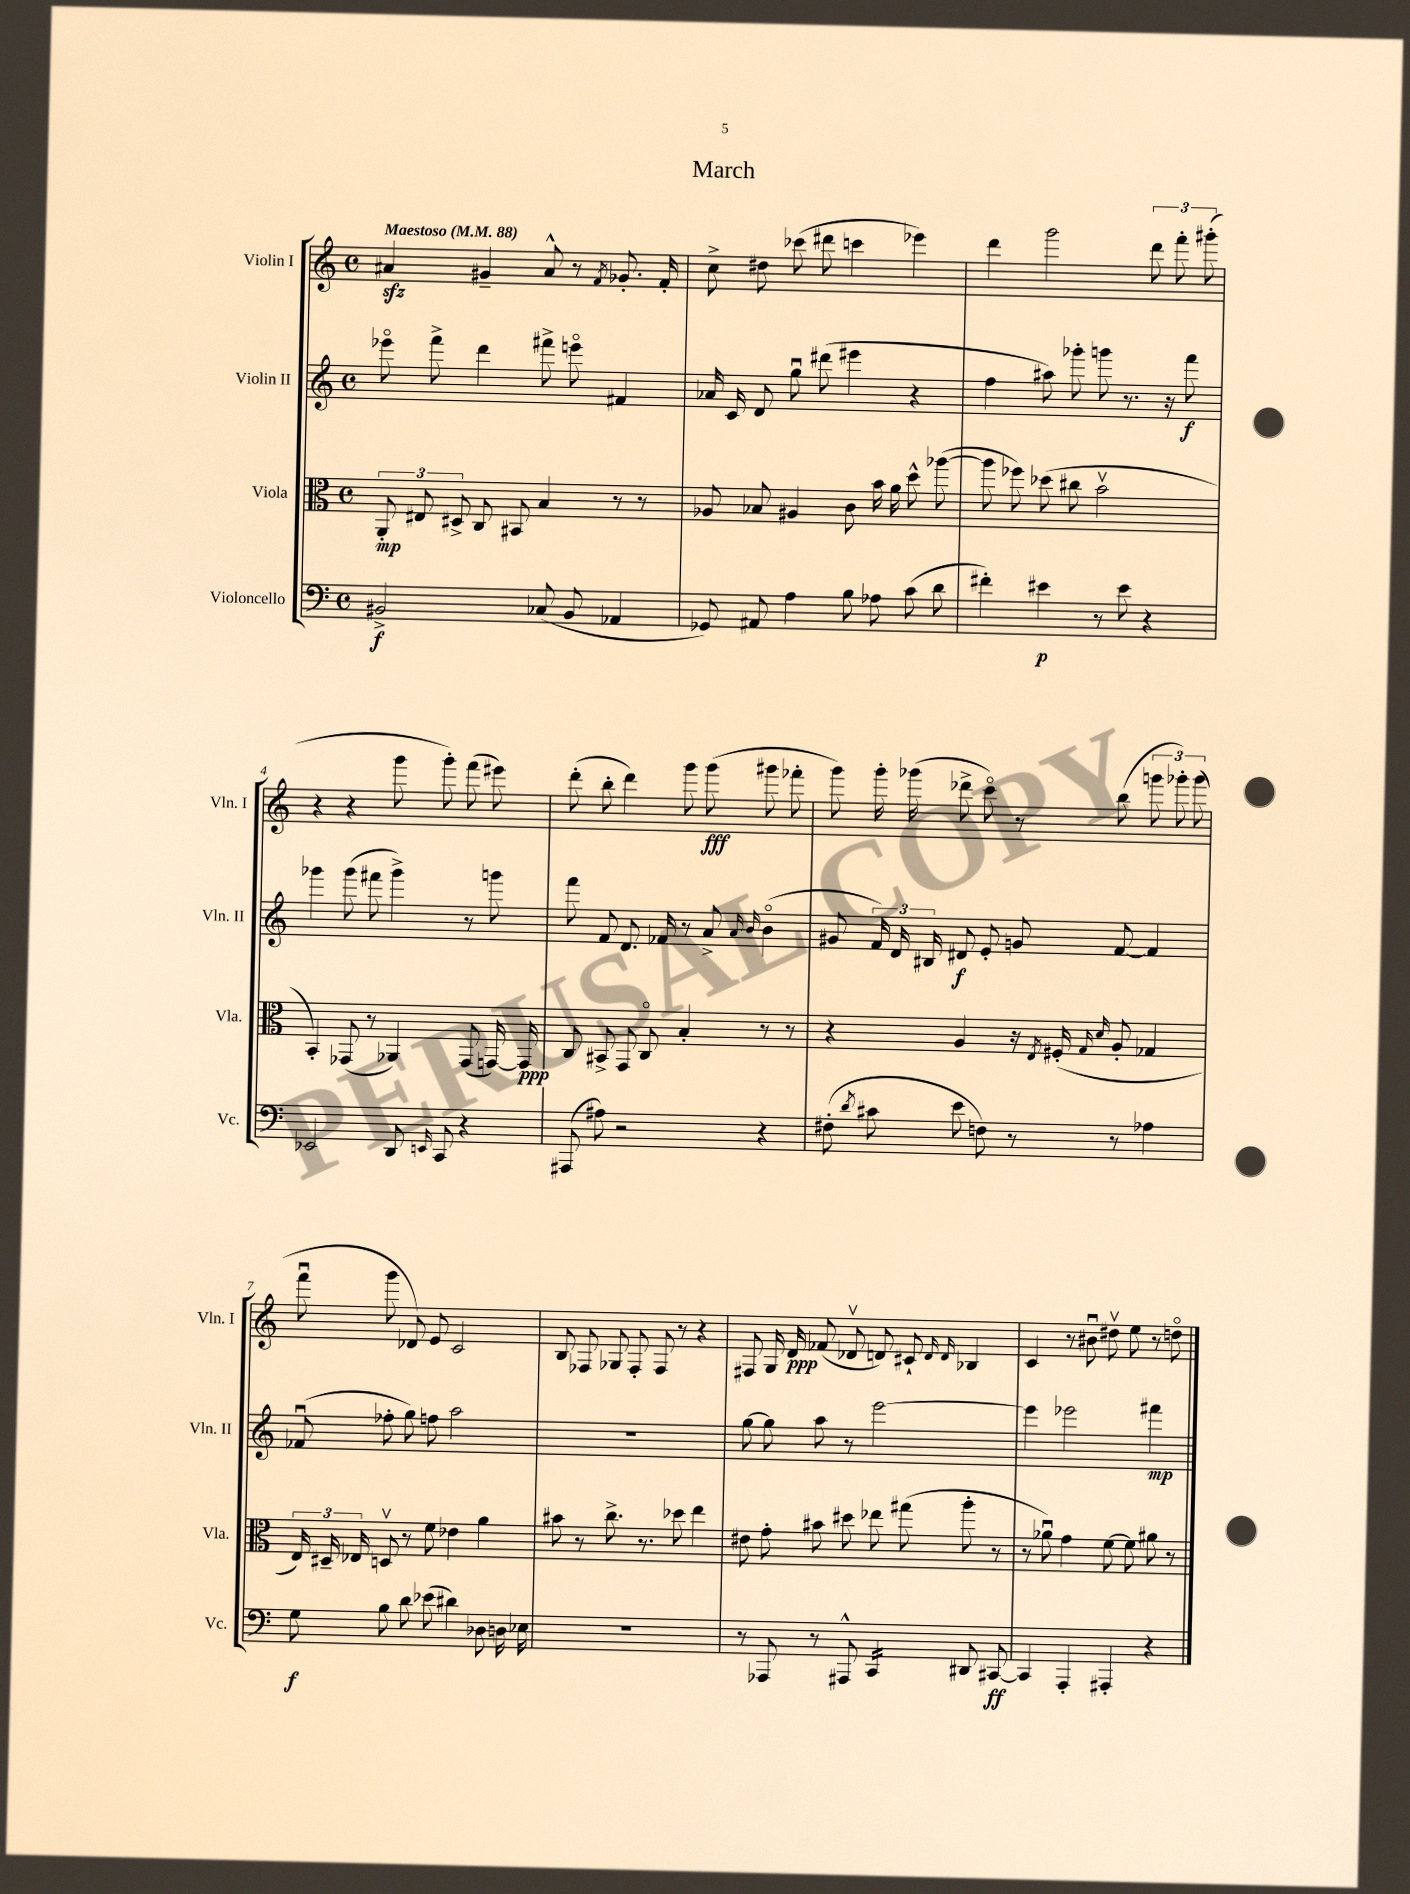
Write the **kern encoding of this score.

**kern	**dynam	**kern	**dynam	**kern	**dynam	**kern	**dynam
*part4	*part4	*part3	*part3	*part2	*part2	*part1	*part1
*staff4	*staff4	*staff3	*staff3	*staff2	*staff2	*staff1	*staff1
*I"Violoncello	*	*I"Viola	*	*I"Violin II	*	*I"Violin I	*
*I'Vc.	*	*I'Vla.	*	*I'Vln. II	*	*I'Vln. I	*
*clefF4	*	*clefC3	*	*clefG2	*	*clefG2	*
*k[]	*	*k[]	*	*k[]	*	*k[]	*
*M4/4	*	*M4/4	*	*M4/4	*	*M4/4	*
*met(c)	*	*met(c)	*	*met(c)	*	*met(c)	*
*MM88	*	*MM88	*	*MM88	*	*MM88	*
=1	=1	=1	=1	=1	=1	=1	=1
!	!	!	!	!	!	!LO:TX:a:B:t=Maestoso	!
2BB#X^/	f	12AA'/	mp	8eee-X\	.	4a#Xzz/	.
.	.	12E#X/	.	.	.	.	.
.	.	.	.	8fff^\	.	.	.
.	.	12D#X^/	.	.	.	.	.
.	.	8C/	.	4ddd\	.	4g#X~/	.
.	.	8BB#X/	.	.	.	.	.
(8C-X/	.	4B/	.	8fff#X^\	.	8a#^^/	.
8BB#/	.	.	.	8eeen\	.	8r	.
.	.	.	.	.	.	8qf/	.
4AA-X/	.	8r	.	4f#X/	.	8.g-X'/	.
.	.	8r	.	.	.	.	.
.	.	.	.	.	.	16f'/	.
=2	=2	=2	=2	=2	=2	=2	=2
8GG-X/)	.	8A-X/	.	16a-X/	.	8cc^\	.
.	.	.	.	16c/	.	.	.
8AA#X/	.	8B-X/	.	8d/	.	8dd#X\	.
4A\	.	4A#X/	.	8ggu\	.	(8ccc-X\	.
.	.	.	.	(8ddd#X\	.	8ddd#X\	.
8B\	.	8c\	.	4eee#X\	.	4cccn\	.
8A-X\	.	16b\	.	.	.	.	.
.	.	16a\	.	.	.	.	.
(8c\	.	8dd^^\	.	4r	.	4eee-X\)	.
8d\	.	([8aa-X\	.	.	.	.	.
=3	=3	=3	=3	=3	=3	=3	=3
4f#X'\)	.	8aa-\]	.	4ff\	.	4ddd\	.
.	.	8ff-X\)	.	.	.	.	.
4e#X\	p	(8dd-X\	.	8aa#X\)	.	2ggg\	.
.	.	8cc#X\	.	8ggg-X'\	.	.	.
8r	.	2bv\	.	8gggn\	.	.	.
8e#\	.	.	.	8.r	.	.	.
4r	.	.	.	.	.	12ddd\	.
.	.	.	.	16r	.	.	.
.	.	.	.	.	.	12fff'\	.
.	.	.	.	8fff\	f	.	.
.	.	.	.	.	.	(12ggg#X'\	.
!!LO:LB:g=z
=4	=4	=4	=4	=4	=4	=4	=4
2EE-X/	.	4BB'/)	.	4ggg-X\	.	4r	.
.	.	(8GG-X/	.	(8ggg-\	.	4r	.
.	.	8r	.	8fff#X\	.	.	.
8DD/	.	4AA-X/)	.	4ggg-^\)	.	8ggg\	.
16qqEEn/	.	.	.	.	.	.	.
8CC/	.	.	.	.	.	8ggg'\)	.
4r	.	(8GG-/	.	8r	.	(8fff\	.
.	.	[16GGn/)	.	8gggn\	.	8eee#X\)	.
.	.	16GG/]	ppp	.	.	.	.
=5	=5	=5	=5	=5	=5	=5	=5
(8AAA#X/	.	8C/	.	8fff\	.	(8ddd'\	.
8A#X\)	.	8BB#X^/	.	8f/	.	8bb'\	.
2r	.	8GG/	.	8.d/	.	4ddd\)	.
.	.	8C/	.	.	.	.	.
.	.	.	.	16f-X/	.	.	.
.	.	4B'/	.	8r	.	8ggg\	.
.	.	.	.	8a^/	.	(8ggg\	fff
.	.	.	.	16qqa/	.	.	.
.	.	.	.	16qqb/	.	.	.
4r	.	8r	.	(4b\	.	8ggg#X\	.
.	.	8r	.	.	.	8fff-X'\	.
=6	=6	=6	=6	=6	=6	=6	=6
(8F#X'\	.	4r	.	8g#X/	.	8ggg\)	.
8qd/	.	.	.	.	.	.	.
8c#X\	.	.	.	24f/)	.	16ggg'\	.
.	.	.	.	24d/	.	.	.
.	.	.	.	.	.	(16ggg-X\	.
.	.	.	.	24B#X/	.	.	.
8e\	.	4A/	.	8d#X/	f	8ddd-X^\	.
8Fn\)	.	.	.	8e'/	.	8ccc\)	.
8r	.	16r	.	8gn/	.	8r	.
.	.	8qE/	.	.	.	.	.
.	.	(16F#X'/	.	.	.	.	.
.	.	16qqG/	.	.	.	.	.
.	.	16qqd/	.	.	.	.	.
8r	.	8A'/	.	[8f/	.	(8bb\	.
4A-X\	.	4G-X/	.	4f/]	.	12gggn\	.
.	.	.	.	.	.	12ggg-X'\)	.
.	.	.	.	.	.	(12ggg-\	.
!!LO:LB:g=z
=7	=7	=7	=7	=7	=7	=7	=7
8G\	f	24E/)	.	(8f-Xu/	.	8fffu\	.
.	.	24D#X~/	.	.	.	.	.
.	.	24E-X/	.	.	.	.	.
8B\	.	8Dnv/	.	8ff-X'\	.	8ggg\	.
8d\	.	8r	.	8gg\)	.	8d-X/)	.
(8e-X\	.	8f\	.	8ffn\	.	8e/	.
4d#X\)	.	4e-X\	.	2aa\	.	2c/	.
8D-X\	.	4a\	.	.	.	.	.
16Dn\	.	.	.	.	.	.	.
16E-X\	.	.	.	.	.	.	.
=8	=8	=8	=8	=8	=8	=8	=8
1r	.	8b#X\	.	1r	.	8B/	.
.	.	8r	.	.	.	8F-X/	.
.	.	8.cc^\	.	.	.	8G-X/	.
.	.	.	.	.	.	8F-'/	.
.	.	8.r	.	.	.	.	.
.	.	.	.	.	.	8F-/	.
.	.	8dd-X\	.	.	.	8r	.
.	.	4ee\	.	.	.	4r	.
=9	=9	=9	=9	=9	=9	=9	=9
8r	.	8e#X\	.	[8gg\	.	8F#X/	.
8AAA-X/	.	8g'\	.	8gg\]	.	16G/	.
.	.	.	.	.	.	16d/	ppp
8r	.	8b#X\	.	8aa\	.	(8f-X/	.
8AAA#X^^/	.	8dd#X\	.	8r	.	8d-Xv/	.
*tremolo	*	*	*	*	*	*	*
16CC/LL	.	8ee-X\	.	[2eee\	.	8dn/)	.
16CC/	.	.	.	.	.	.	.
16CC/	.	(8gg#X\	.	.	.	8c#X`/	.
16CC/JJ	.	.	.	.	.	.	.
*Xtremolo	*	*	*	*	*	*	*
.	.	.	.	.	.	16qqd/	.
.	.	.	.	.	.	16qqd/	.
8DD#X/	.	8aa'\	.	.	.	4B-X/	.
[8CC#X/	ff	8r	.	.	.	.	.
=10	=10	=10	=10	=10	=10	=10	=10
4CC#/]	.	8r	.	4eee\]	.	4c/	.
.	.	8a-Xu\)	.	.	.	.	.
4AAA'/	.	4g\	.	2eee-X\	.	8r	.
.	.	.	.	.	.	8b#Xu\	.
4AAA#X'/	.	[8f\	.	.	.	8dd#Xv\	.
.	.	8f\]	.	.	.	8ee\	.
4r	.	8a#X\	.	4fff#X\	mp	8r	.
.	.	8r	.	.	.	8ddn\	.
==	==	==	==	==	==	==	==
*-	*-	*-	*-	*-	*-	*-	*-
